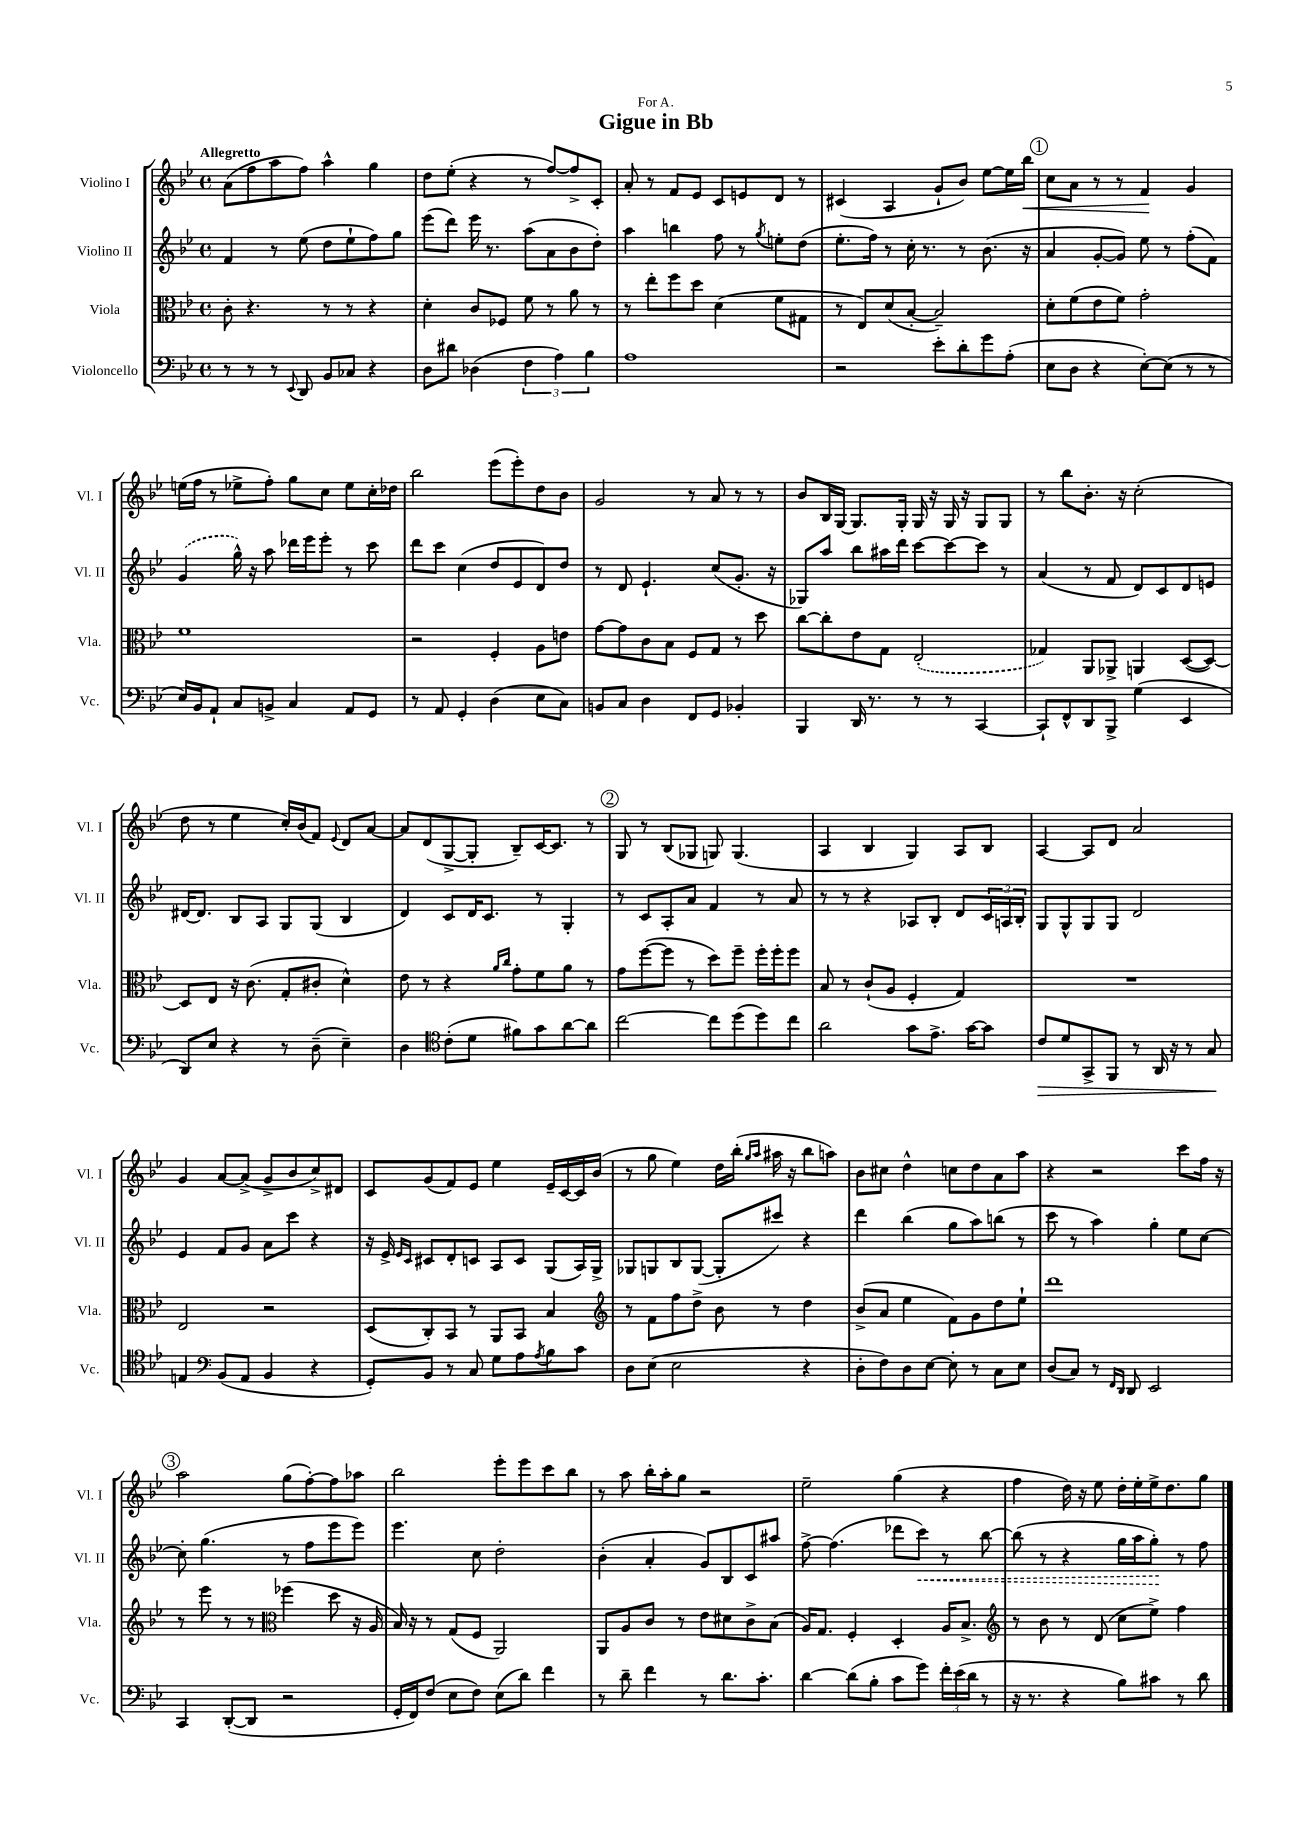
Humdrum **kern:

**kern	**dynam	**kern	**kern	**dynam	**kern	**dynam
*part4	*part4	*part3	*part2	*part2	*part1	*part1
*staff4	*staff4	*staff3	*staff2	*staff2	*staff1	*staff1
*I"Violoncello	*	*I"Viola	*I"Violino II	*	*I"Violino I	*
*I'Vc.	*	*I'Vla.	*I'Vl. II	*	*I'Vl. I	*
*clefF4	*	*clefC3	*clefG2	*	*clefG2	*
*k[b-e-]	*	*k[b-e-]	*k[b-e-]	*	*k[b-e-]	*
*M4/4	*	*M4/4	*M4/4	*	*M4/4	*
*met(c)	*	*met(c)	*met(c)	*	*met(c)	*
=1	=1	=1	=1	=1	=1	=1
!	!	!	!	!	!LO:TX:a:B:t=Allegretto	!
8r	.	8c'\	4f/	.	(8a\L	.
8r	.	4.r	.	.	8ff\	.
8r	.	.	8r	.	8aa\	.
8qqEE-/	.	.	.	.	.	.
8DD/	.	.	(8ee-\	.	8ff\J)	.
8BB-/L	.	8r	8dd\L	.	4aa^^\	.
8C-X/J	.	8r	8ee-`\	.	.	.
4r	.	4r	8ff\)	.	4gg\	.
.	.	.	8gg\J	.	.	.
=2	=2	=2	=2	=2	=2	=2
8D\L	.	4d'\	(8eee-\L	.	8dd\L	.
8d#X\J	.	.	8ddd\J)	.	(8ee-'\J	.
(4D-X\	.	8c/L	16eee-\	.	4r	.
.	.	.	8.r	.	.	.
.	.	8F-X/J	.	.	.	.
6F\	.	8f\	(8aa\L	.	8r	.
.	.	8r	8a\	.	[8ff/L)	.
6A\)	.	.	.	.	.	.
.	.	8a\	8b-\	.	8ff^/]	.
6B-\	.	.	.	.	.	.
.	.	8r	8dd'\J)	.	8c'/J	.
=3	=3	=3	=3	=3	=3	=3
1A	.	8r	4aa\	.	8a'/	.
.	.	8ee-'\L	.	.	8r	.
.	.	8ff\	4bbn\	.	8f/L	.
.	.	8dd\J	.	.	8e-/J	.
.	.	(4d\	8ff\	.	8c/L	.
.	.	.	8r	.	8en/	.
.	.	.	8qgg/	.	.	.
.	.	8f\L	8een'\L	.	8d/J	.
.	.	8G#X\J	(8dd\J	.	8r	.
=4	=4	=4	=4	=4	=4	=4
2r	.	8r	8.ee-'\L	.	(4c#X/	.
.	.	8E-/L)	.	.	.	.
.	.	.	16ff\Jk)	.	.	.
.	.	(8d/	8r	.	4A/	.
.	.	[8B-'/J	16cc'\	.	.	.
.	.	.	8.r	.	.	.
8e-'\L	.	2B-~/])	.	.	8g`/L	.
8d'\	.	.	8r	.	8b-/J)	.
8g\	.	.	(8.b-\	.	[8ee-\L	.
(8A'\J	.	.	.	.	16ee-\L]	.
!	!	!	!	!	!	!LO:HP:b
.	.	.	16r	.	16bb-\JJ	<
!!LO:REH:place=s1:t=1
=5	=5	=5	=5	=5	=5	=5
8E-\L	.	8d'\L	4a/	.	8cc\L	.
8D\J	.	(8f\	.	.	8a\J	.
4r	.	8e-\	[8g'/L	.	8r	.
.	.	8f\J)	8g/J])	.	8r	.
[8E-'\L)	.	2g'\	8ee-\	.	4f/	.
(8E-\J]	.	.	8r	.	.	.
8r	.	.	(8ff'\L	.	4g/	[
8r	.	.	8f\J)	.	.	.
!!LO:LB:g=z
=6	=6	=6	=6	=6	=6	=6
16E-/LL)	.	1f	(4g/	.	(16een\LL	.
16BB-/J	.	.	.	.	16ff\JJ	.
8AA`/J	.	.	.	.	8r	.
8C/L	.	.	16gg^^\)	.	8ee-X^\L	.
.	.	.	16r	.	.	.
8BBn^/J	.	.	8aa\	.	8ff'\J)	.
4C/	.	.	16ddd-X\LL	.	8gg\L	.
.	.	.	16eee-\J	.	.	.
.	.	.	8eee-'\J	.	8cc\J	.
8AA/L	.	.	8r	.	8ee-\L	.
8GG/J	.	.	8ccc\	.	16cc'\L	.
.	.	.	.	.	16dd-X\JJ	.
=7	=7	=7	=7	=7	=7	=7
8r	.	2r	8ddd\L	.	2bb-\	.
8AA/	.	.	8ccc\J	.	.	.
4GG'/	.	.	(4cc\	.	.	.
(4D\	.	4F'/	8dd/L	.	(8eee-\L	.
.	.	.	8e-/	.	8eee-'\)	.
8E-\L	.	8A\L	8d/)	.	8dd\	.
8C\J)	.	8en\J	8dd/J	.	8b-\J	.
=8	=8	=8	=8	=8	=8	=8
8BBn/L	.	[8g\L	8r	.	2g/	.
8C/J	.	8g\]	8d/	.	.	.
4D\	.	8c\	4.e-`/	.	.	.
.	.	8B-\J	.	.	.	.
8FF/L	.	8F/L	.	.	8r	.
8GG/J	.	8G/J	(8cc/L	.	8a/	.
4BB-X'/	.	8r	8.g'/J	.	8r	.
.	.	8dd\	.	.	8r	.
.	.	.	16r	.	.	.
=9	=9	=9	=9	=9	=9	=9
4BBB-/	.	[8cc\L	8G-X/L)	.	8b-/L	.
.	.	8cc'\]	8aa/J	.	16B-/L	.
.	.	.	.	.	[16G/JJ	.
16DD/	.	8e-\	8bb-\L	.	8.G/L]	.
8.r	.	.	.	.	.	.
.	.	8G\J	16aa#X\L	.	.	.
.	.	.	16ddd\JJ	.	16G'/Jk	.
8r	.	(2E-'/	[8ccc\L	.	16G/	.
.	.	.	.	.	16r	.
8r	.	.	8ccc\_	.	16G/	.
.	.	.	.	.	16r	.
[4CC/	.	.	8ccc\J]	.	8G/L	.
.	.	.	8r	.	8G/J	.
=10	=10	=10	=10	=10	=10	=10
8CC`/L]	.	4G-X/)	(4a/	.	8r	.
8FF^^/	.	.	.	.	8bb-\L	.
8DD/	.	8AA/L	8r	.	8.b-'\J	.
8BBB-^/J	.	8AA-X^/J	8f/	.	.	.
.	.	.	.	.	16r	.
(4G\	.	4AAn/	8d/L)	.	(2cc'\	.
.	.	.	8c/	.	.	.
4EE-/	.	([8D/L	8d/	.	.	.
.	.	8D/J_)	8en/J	.	.	.
!!LO:LB:g=z
=11	=11	=11	=11	=11	=11	=11
8DD/L)	.	8D/L]	[16d#X/KL	.	8dd\	.
.	.	.	8.d#/J]	.	.	.
8E-/J	.	8E-/J	.	.	8r	.
4r	.	16r	8B-/L	.	4ee-\	.
.	.	(8.c\	.	.	.	.
.	.	.	8A/J	.	.	.
8r	.	8G'/L	8G/L	.	16cc'/LL)	.
.	.	.	.	.	(16b-/J	.
(8D~\	.	8c#X'/J	(8G/J	.	8f/J)	.
.	.	.	.	.	8qqe-/	.
4E-~\)	.	4d^^\)	4B-/	.	8d/L	.
.	.	.	.	.	[8a/J	.
=12	=12	=12	=12	=12	=12	=12
4D\	.	8e-\	4d/)	.	8a/L]	.
.	.	8r	.	.	(8d/	.
*clefC4	*	*	*	*	*	*
(8c'\L	.	4r	8c/L	.	[8G^/	.
8d\J	.	.	16d/K	.	8G'/J]	.
.	.	.	8.c/J	.	.	.
.	.	16qqa/LL	.	.	.	.
.	.	16qqcc/JJ	.	.	.	.
8f#X\L)	.	8g'\L	.	.	8B-~/L)	.
8g\	.	8f\	8r	.	[16c/K	.
.	.	.	.	.	8.c/J]	.
[8a\	.	8a\J	4G'/	.	.	.
8a\J]	.	8r	.	.	8r	.
!!LO:REH:place=s1:t=2
=13	=13	=13	=13	=13	=13	=13
[2cc\	.	8g\L	8r	.	8G/	.
.	.	([8ff\	8c/L	.	8r	.
.	.	8ff\J]	8A'/	.	(8B-/L	.
.	.	8r	8a/J	.	8G-X/J	.
8cc\L]	.	8dd\L)	4f/	.	8Gn/)	.
(8dd\	.	8ff~\J	.	.	(4.G/	.
8dd\)	.	16ff'\LL	8r	.	.	.
.	.	16ff'\J	.	.	.	.
8cc\J	.	8ff\J	8a/	.	.	.
=14	=14	=14	=14	=14	=14	=14
2a\	.	8B-/	8r	.	4A/	.
.	.	8r	8r	.	.	.
.	.	(8c`/L	4r	.	4B-/	.
.	.	8A/J	.	.	.	.
8g\L	.	4F'/	8A-X/L	.	4G/)	.
8.e-^\J	.	.	8B-'/J	.	.	.
.	.	4G/)	8d/L	.	8A/L	.
[16g\KL	.	.	.	.	.	.
8g\J]	.	.	24c/L	.	8B-/J	.
.	.	.	24An/	.	.	.
.	.	.	24B-'/JJ	.	.	.
=15	=15	=15	=15	=15	=15	=15
!	!LO:HP:b	!	!	!	!	!
8c/L	>	1r	8G/L	.	[4A/	.
8d/	.	.	8G^^/	.	.	.
8GG^/	.	.	8G/	.	8A/L]	.
8FF/J	.	.	8G/J	.	8d/J	.
8r	.	.	2d/	.	2a/	.
16AA/	.	.	.	.	.	.
16r	.	.	.	.	.	.
8r	.	.	.	.	.	.
8G/	.	.	.	.	.	.
.	]	.	.	.	.	.
!!LO:LB:g=z
=16	=16	=16	=16	=16	=16	=16
4En/	.	2E-/	4e-/	.	4g/	.
*clefF4	*	*	*	*	*	*
(8BB-/L	.	.	8f/L	.	[8a/L	.
8AA/J	.	.	8g/J	.	(8a^/J]	.
4BB-/	.	2r	8a\L	.	8g^/L	.
.	.	.	8ccc\J	.	8b-/	.
4r	.	.	4r	.	8cc^/)	.
.	.	.	.	.	8d#X/J	.
=17	=17	=17	=17	=17	=17	=17
8GG'/L)	.	(8D/L	16r	.	8c/L	.
.	.	.	16e-^/	.	.	.
.	.	.	16qqe-/LL	.	.	.
.	.	.	16qqc/JJ	.	.	.
8BB-/J	.	8C'/)	8c#X/L	.	(8g/	.
8r	.	8BB-/J	8d'/	.	8f/)	.
8C/	.	8r	8cn/J	.	8e-/J	.
8G\L	.	8AA/L	8A/L	.	4ee-\	.
8A\	.	8BB-/J	8c/J	.	.	.
8qA/	.	.	.	.	.	.
8B-\	.	4B-/	(8G/L	.	16e-~/LL	.
.	.	.	.	.	[16c/	.
8c\J	.	.	16A/L)	.	16c/]	.
.	.	.	16G^/JJ	.	(16b-/JJ	.
=18	=18	=18	=18	=18	=18	=18
*	*	*clefG2	*	*	*	*
8D\L	.	8r	8G-X/L	.	8r	.
(8E-\J	.	8f\L	8Gn/	.	8gg\	.
2E-\	.	8ff\	8B-/	.	4ee-\)	.
.	.	8dd^\J	([8G/J	.	.	.
.	.	8b-\	8G'/L]	.	16dd\LL	.
.	.	.	.	.	(16bb-'\JJ	.
.	.	.	.	.	16qqgg/LL	.
.	.	.	.	.	16qqaa/JJ	.
.	.	8r	8ccc#X/J)	.	16aa#X\	.
.	.	.	.	.	16r	.
4r	.	4dd\	4r	.	8bb-\L	.
.	.	.	.	.	8aan\J)	.
=19	=19	=19	=19	=19	=19	=19
8D'\L	.	(8b-^/L	4ddd\	.	8b-\L	.
8F\)	.	8a/J	.	.	8cc#X\J	.
8D\	.	4ee-\	(4bb-\	.	4dd^^\	.
[8E-\J	.	.	.	.	.	.
8E-'\]	.	8f\L)	8gg\L	.	8ccn\L	.
8r	.	8g\	8aa\)	.	8dd\	.
8C\L	.	8dd\	(8bbn\J	.	8a\	.
8E-\J	.	8ee-`\J	8r	.	8aa\J	.
=20	=20	=20	=20	=20	=20	=20
(8D/L	.	1ddd	8ccc\	.	4r	.
8C/J)	.	.	8r	.	.	.
8r	.	.	4aa\)	.	2r	.
16qqFF/LL	.	.	.	.	.	.
16qqDD/JJ	.	.	.	.	.	.
8DD/	.	.	.	.	.	.
2EE-/	.	.	4gg'\	.	.	.
.	.	.	8ee-\L	.	8ccc\L	.
.	.	.	[8cc\J	.	16ff\Jk	.
.	.	.	.	.	16r	.
!!LO:LB:g=z
!!LO:REH:place=s1:t=3
=21	=21	=21	=21	=21	=21	=21
4CC/	.	8r	8cc'\]	.	2aa\	.
.	.	8eee-\	(4.gg\	.	.	.
([8DD'/L	.	8r	.	.	.	.
8DD/J]	.	8r	.	.	.	.
*	*	*clefC3	*	*	*	*
2r	.	(4ff-X\	8r	.	(8gg\L	.
.	.	.	8ff\L	.	[8ff'\)	.
.	.	8dd\	8eee-\	.	8ff\]	.
.	.	16r	8eee-\J)	.	8aa-X\J	.
.	.	16A/	.	.	.	.
=22	=22	=22	=22	=22	=22	=22
16GG'/LL	.	16B-/)	4.eee-\	.	2bb-\	.
16FF/J)	.	16r	.	.	.	.
(8F/J	.	8r	.	.	.	.
8E-\L	.	(8G/L	.	.	.	.
8F\J)	.	8F/J	8cc\	.	.	.
(8E-\L	.	2AA/)	2dd'\	.	8eee-'\L	.
8d\J)	.	.	.	.	8eee-\	.
4f\	.	.	.	.	8ccc\	.
.	.	.	.	.	8bb-\J	.
=23	=23	=23	=23	=23	=23	=23
8r	.	8AA/L	(4b-'\	.	8r	.
8d~\	.	8A/	.	.	8aa\	.
4f\	.	8c/J	4a'/	.	16bb-'\LL	.
.	.	.	.	.	16aa'\J	.
.	.	8r	.	.	8gg\J	.
8r	.	8e-\L	8g/L)	.	2r	.
8.d\L	.	8d#X\	8B-/	.	.	.
.	.	8c^\	8c/	.	.	.
8.c'\J	.	.	.	.	.	.
.	.	(8B-\J	8aa#X/J	.	.	.
=24	=24	=24	=24	=24	=24	=24
[4d\	.	16A/KL)	[8ff^\	.	2ee-~\	.
.	.	8.G/J	.	.	.	.
.	.	.	(4.ff\]	.	.	.
(8d\L]	.	4F'/	.	.	.	.
8B-'\J	.	.	.	.	.	.
8c\L	.	4D'/	8ddd-X\L	.	(4gg\	.
!	!	!	!	!LO:HP:b	!	!
8g\J)	.	.	8ccc\J)	<	.	.
24f'\LL	.	16A/KL	8r	.	4r	.
(24e-\	.	.	.	.	.	.
.	.	8.B-^/J	.	.	.	.
24d\JJ	.	.	.	.	.	.
8r	.	.	[8bb-\	.	.	.
=25	=25	=25	=25	=25	=25	=25
*	*	*clefG2	*	*	*	*
16r	.	8r	(8bb-\]	.	4ff\	.
8.r	.	.	.	.	.	.
.	.	8b-\	8r	.	.	.
4r	.	8r	4r	.	16dd\)	.
.	.	.	.	.	16r	.
.	.	(8d/	.	.	8ee-\	.
8B-\L)	.	8cc\L	16gg\LL	.	16dd'\LL	.
.	.	.	16aa\J	.	16ee-'\	.
8c#X\J	.	8ee-^\J)	8gg'\J)	.	16ee-^\J	.
.	.	.	.	.	8.dd\	.
8r	.	4ff\	8r	[	.	.
8d\	.	.	8ff\	.	8gg\J	.
==	==	==	==	==	==	==
*-	*-	*-	*-	*-	*-	*-
